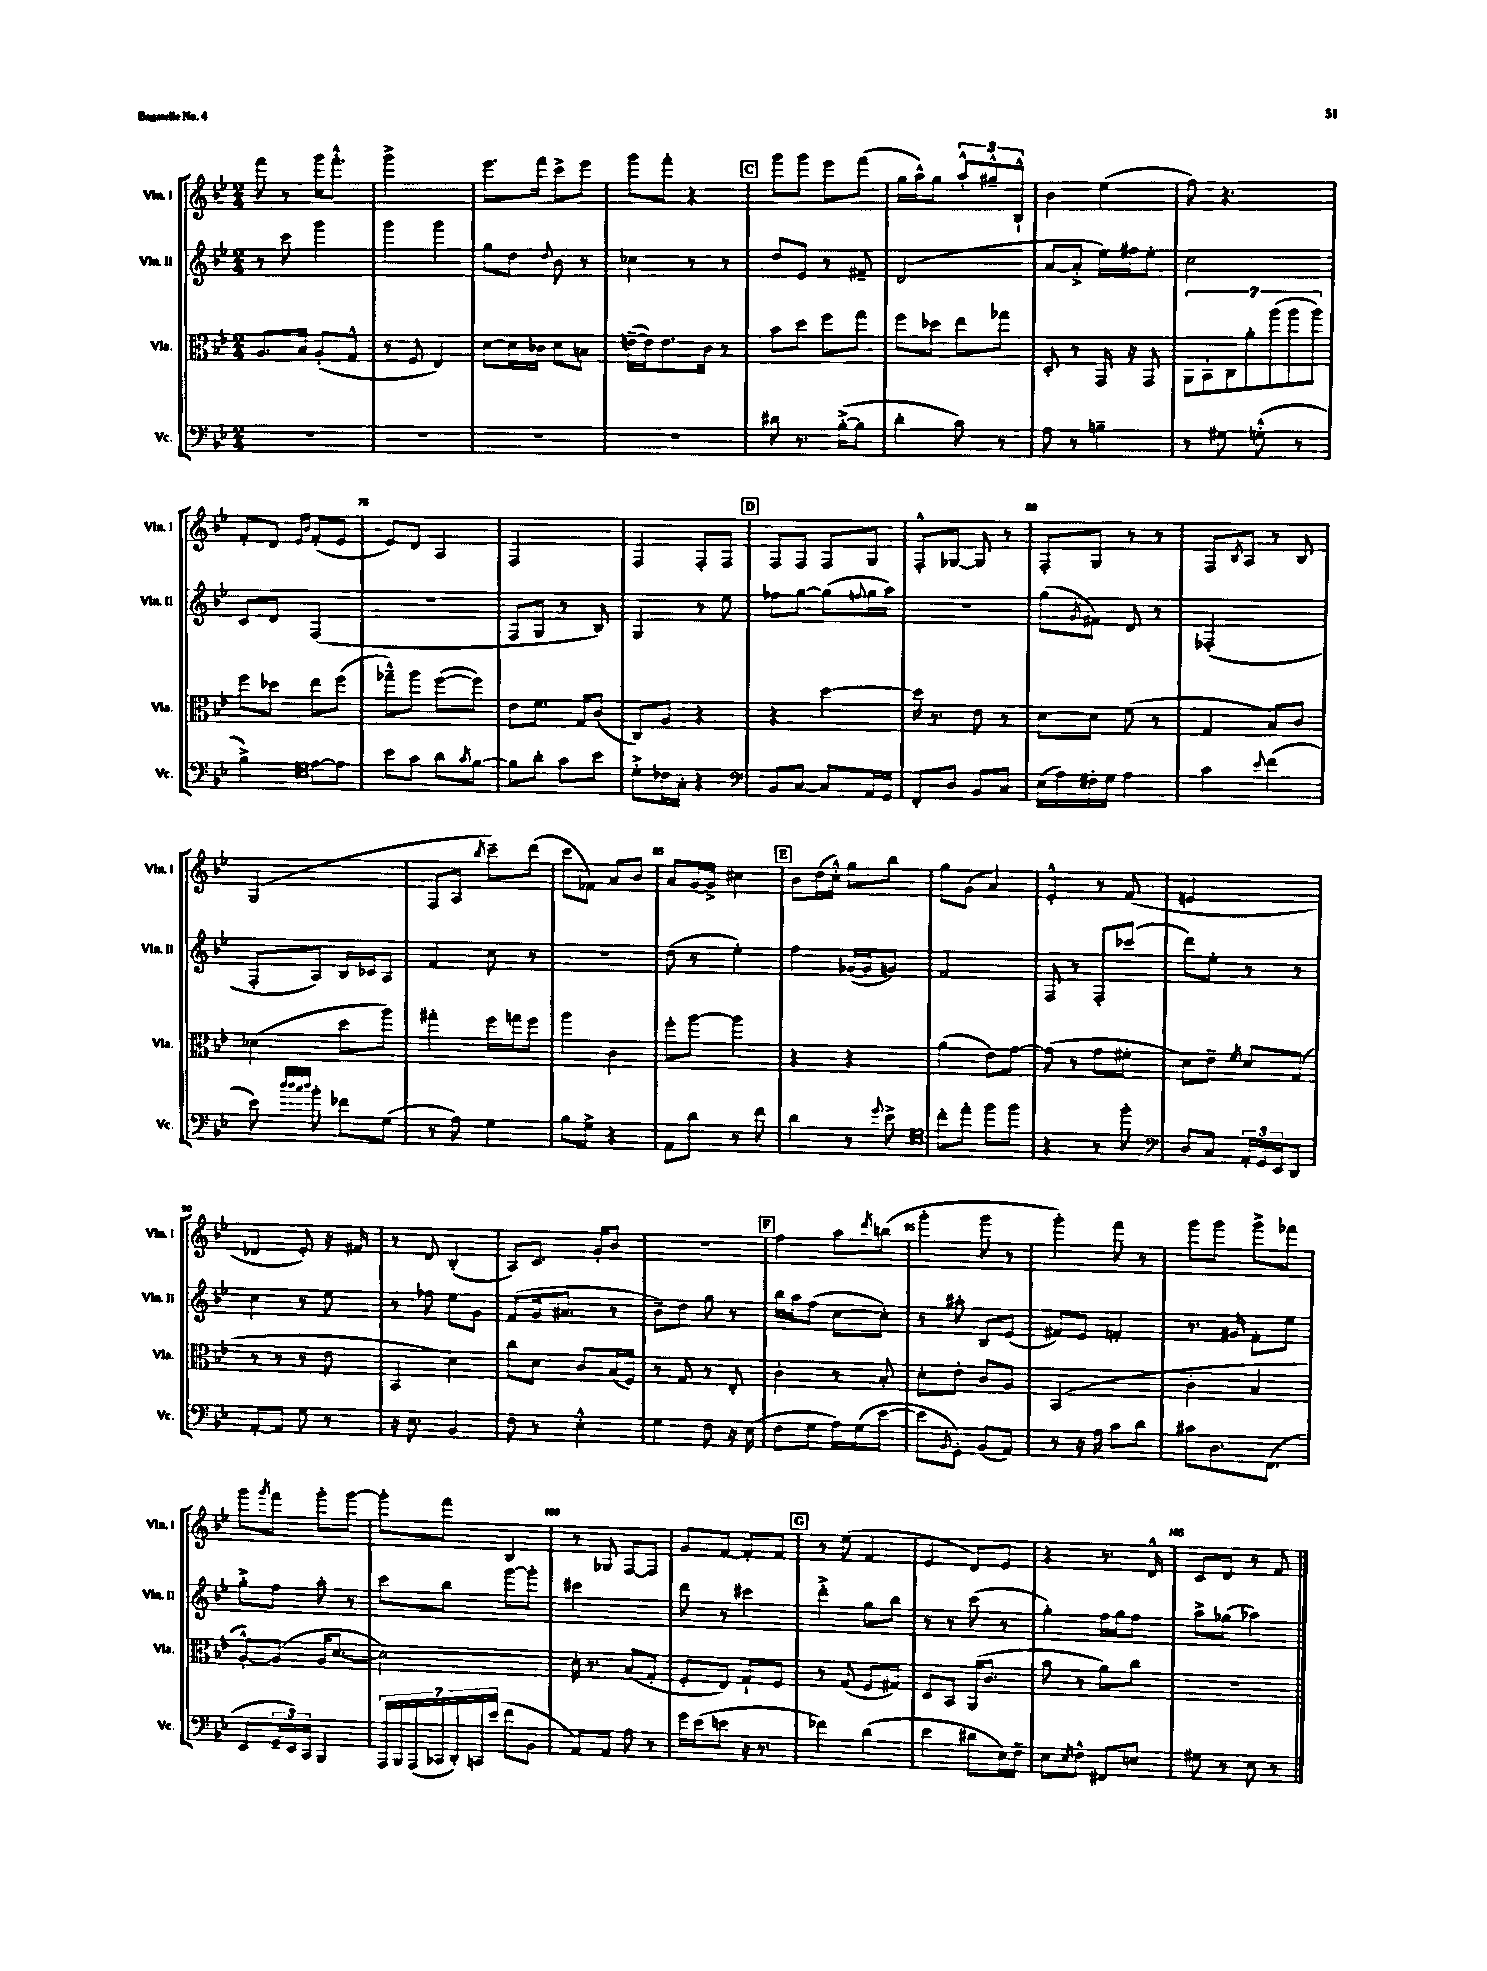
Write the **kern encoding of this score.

**kern	**kern	**kern	**kern
*part4	*part3	*part2	*part1
*staff4	*staff3	*staff2	*staff1
*I"Vc.	*I"Vla.	*I"Vln. II	*I"Vln. I
*I'Vc.	*I'Vla.	*I'Vln. II	*I'Vln. I
*clefF4	*clefC3	*clefG2	*clefG2
*k[b-e-]	*k[b-e-]	*k[b-e-]	*k[b-e-]
*M2/4	*M2/4	*M2/4	*M2/4
=66	=66	=66	=66
2r	8.A/L	8r	8fff\
.	.	8ccc\	8r
.	16B-/Jk	.	.
.	(8A'/L	4ggg\	16ggg\KL
.	.	.	8.fff'^^\J
.	8G^^/J	.	.
=67	=67	=67	=67
2r	8r	4ggg\	2ggg^\
.	8F/	.	.
.	4E-/)	4ggg\	.
=68	=68	=68	=68
2r	[8d\L	8gg\L	8.eee-\L
.	16d\L]	8dd\J	.
.	16c-X\JJ	.	16fff\Jk
.	.	8qqdd/	.
.	8d\L	8b-\	8ccc^\L
.	8Bn\J	8r	8eee-\J
=69	=69	=69	=69
2r	([16en~\LL	4cc-X\	8ggg\L
.	16e\J])	.	.
.	8.e\	.	8fff'\J
.	.	8r	4r
.	16c\Jk	.	.
.	8r	8r	.
!!LO:REH:place=s1:t=C
=70	=70	=70	=70
8d#X\	8b-\L	8dd/L	8ggg\L
8.r	8dd\J	8e-/J	8ggg\J
.	8ff\L	8r	8eee-\L
([16B-'^\KL	.	.	.
8B-\J]	8gg\J	8f#X~/	(8fff\J
=71	=71	=71	=71
4d'\	8ff\L	(2d/	16gg\LL
.	.	.	16aa^^\J)
.	8dd-X\J	.	8gg\J
8c\)	8ee-\L	.	12aa'^^/L
.	.	.	12gg#X~^^/
8r	8gg-X\J	.	.
.	.	.	12B-`^^/J
=72	=72	=72	=72
8A\	8D'/	[8a/L	4b-\
8r	8r	8a'^/J]	.
4Bn~\	16GG/	16ee-\LL)	(4ee-\
.	16r	16ff#X\J	.
.	8GG/	8ee-'\J	.
=73	=73	=73	=73
8r	14AA\L	2cc\	8ff\)
.	14BB-'\	.	.
8G#X\	.	.	4.r
.	14C\	.	.
.	14a'\	.	.
(8Gn'^^\	.	.	.
.	(14aa\	.	.
.	14aa\	.	.
8r	.	.	.
.	14aa\J)	.	.
!!LO:LB:g=z
=74	=74	=74	=74
4B-^\)	8ff\L	8c/L	8f'/L
.	8dd-X\J	8d/J	8d/J
*clefC4	*	*	*
.	.	.	16qqe-/LL
.	.	.	16qqb-/JJ
[8e-\L	8ee-\L	(4F/	(8f'/L
8e-\J]	(8ff\J	.	8e-/J
=75	=75	=75	=75
8b-\L	8gg-X~^^\L)	2r	8e-/L)
8g\J	8aa\J	.	8d/J
8a\L	([8ff\L	.	4A/
8qg/	.	.	.
[8f\J	8ff\J])	.	.
=76	=76	=76	=76
8f\L]	8e-\L	8F/L	2F/
8a'\J	8.f\J	8G/J	.
8g\L	.	8r	.
.	16G/KL	.	.
8b-\J	(8c/J	8B-/)	.
=77	=77	=77	=77
8d'^\L	8C/L)	4G/	4F/
16c-X\L	8A/J	.	.
16G'\JJ	.	.	.
4r	4r	8r	8F'/L
.	.	8ee-\	8F/J
!!LO:REH:place=s1:t=D
=78	=78	=78	=78
*clefF4	*	*	*
8BB-/L	4r	8ff-X\L	8F/L
[8C/J	.	[8gg\J	8F/J
8C/L]	[4dd\	(8gg\L]	8F/L
.	.	8qqffn/	.
16AA/L	.	16gg\L	8G/J
16GG/JJ	.	16aa\JJ)	.
=79	=79	=79	=79
8FF'/L	16dd\]	2r	8F'^^/L
.	8.r	.	.
8D/J	.	.	[8G-X/J
8BB-/L	8e-\	.	8G-/]
8C/J	8r	.	8r
=80	=80	=80	=80
(16E-\LL	[8d\L	(8gg\L	8F'/L
16A\)	.	.	.
.	.	8qg/	.
16F#X'\	8d\J]	8f#X\J)	8G/J
16G\JJ	.	.	.
4A\	(8f\	8d/	8r
.	8r	8r	8r
=81	=81	=81	=81
4c\	4G/	(2F-X'/	8F/L
.	.	.	8qB-/
.	.	.	8A/J
8qqe-/	.	.	.
(4f\	8B-/L)	.	8r
.	8c/J	.	8B-/
!!LO:LB:g=z
=82	=82	=82	=82
8e-\)	(4d-X\	8F'/L	(2G/
32qqdd/LLL	.	.	.
32qqdd/	.	.	.
32qqcc/	.	.	.
32qqdd/JJJ	.	.	.
8b-'\	.	8A/J)	.
8f-X\L	8dd\L	16B-/LL	.
.	.	16c-X/J	.
(8G\J	8aa\J)	8A/J	.
=83	=83	=83	=83
8r	4gg#X'\	4f/	8F/L
8A\)	.	.	8A/J
.	.	.	8qbb-/
4G\	16ff\LL	8cc\	8ccc~\L)
.	16ggn\J	.	.
.	8ff\J	8r	(8ddd\J
=84	=84	=84	=84
8B-\L	4aa\	2r	8ccc\L
8G^\J	.	.	8f-X\J)
4r	4c\	.	8a/L
.	.	.	8b-/J
=85	=85	=85	=85
8AA\L	8ff'\L	(8dd\	8a/L
8d\J	[8aa\J	8r	[16g/L
.	.	.	16g^/JJ]
8r	4aa\]	4ee-'\)	4cc#X\
8f\	.	.	.
!!LO:REH:place=s1:t=E
=86	=86	=86	=86
4d\	4r	4ff\	8b-\L
.	.	.	(16dd\L
.	.	.	16cc'^^\JJ)
8r	4r	([16g-X/LL	8gg\L
.	.	16g-/J]	.
8qqg/	.	.	.
8e-^\	.	8gn/J)	8bb-\J
=87	=87	=87	=87
*clefC4	*	*	*
8cc'\L	(4a\	2f/	8gg\L
8ee-'\J	.	.	(8g\J
8ff\L	8e-\L)	.	4a/)
8ff\J	[8g\J	.	.
=88	=88	=88	=88
4r	(8g\]	8F/	4e-'^^/
.	8r	8r	.
8r	8g\L	8F'/L	8r
8ff'\	8f#X'\J	(8ccc-X/J	(8f/
=89	=89	=89	=89
*clefF4	*	*	*
8D/L	8d\L)	8ddd\L)	2en/
8C/J	8e-~\J	8ee-'\J	.
.	8qf/	.	.
24AA'/LL	8d/L	8r	.
24GG/	.	.	.
24EE-/J	.	.	.
8DD/J	(8G/J	8r	.
!!LO:LB:g=z
=90	=90	=90	=90
[8AA'/L	8r	4cc\	4d-X/
8AA/J]	8r	.	.
8G\	8r	8r	8e-'/)
8r	8e-\	8ee-\	16r
.	.	.	16f#X/
=91	=91	=91	=91
16r	4BB-/	8r	8r
8.E-\	.	.	.
.	.	8ff-X\	8d/
4BB-/	4d\)	8ee-\L	(4B-'/
.	.	8g\J	.
=92	=92	=92	=92
8F\	8cc\L	(8f/L	8A/L)
8r	8d\J	16g/k	8.c/J
.	.	8.a#X/J	.
4E-'^^\	8c/L	.	.
.	.	.	16g'/KL
.	(16B-/L	8r	8b-/J
.	16F/JJ)	.	.
=93	=93	=93	=93
4G\	8r	8b-~\L)	2r
.	8G/	8dd\J	.
8F\	8r	8gg\	.
16r	8E-'/	8r	.
(16E-\	.	.	.
!!LO:REH:place=s1:t=F
=94	=94	=94	=94
8F\L	4c'\	16bb-\LL	4ff\
.	.	16aa\J	.
8G\J	.	(8ff\J	.
16A\LL)	8r	[8cc\L	8aa\L
(16G\J	.	.	.
.	.	.	8qddd/
[8e-\J	8B-'/	8cc'\J])	(8bbn\J
=95	=95	=95	=95
8e-\L]	8d'\L	8r	4ggg'\
8qBB-/	.	.	.
8GG'\J)	8e-'\J	8aa#X'\	.
(8BB-/L	8c/L	8B-/L	8ggg\
8AA/J)	8A/J	(8e-/J	8r
=96	=96	=96	=96
8r	(2BB-/	8f#X/L)	4ggg'\)
16r	.	8e-/J	.
16A\	.	.	.
8c\L	.	4fn'/	8fff\
8d\J	.	.	8r
=97	=97	=97	=97
8c#X\L	4c'\	8.r	8ggg\L
8.D\	.	.	8ggg\J
.	.	16g#X/	.
.	4B-/	8f'\L	8ggg^\L
(8.FF\J	.	.	.
.	.	8ee-\J	8fff-X\J
!!LO:LB:g=z
=98	=98	=98	=98
8EE-/L	[8A'^^/L)	8gg'^\L	8ggg\L
.	.	.	8qggg/
24GG~/L	(8A/J]	8ff\J	8fff\J
24EE-/)	.	.	.
24CC/JJ	.	.	.
4BBB-/	16A/KL	8aa'\	8ggg'\L
.	[8.d/J	.	.
.	.	8r	[8ggg\J
=99	=99	=99	=99
28AAA/LL	2d\_)	8ccc\L	8ggg'\L]
28BBB-/	.	.	.
(28AAA/	.	.	.
28CC-X/	.	.	.
.	.	8bb-\J	8fff\J
28DD'/)	.	.	.
28CCn/	.	.	.
(28e-/JJ	.	.	.
8f\L	.	[8ggg\L	4B-/
8BB-\J	.	8ggg'\J]	.
=100	=100	=100	=100
8AA/L)	16d'\]	2ccc#X\	8r
.	8.r	.	.
8AA/J	.	.	8G-X/
8A\	(8B-/L	.	[8F/L
8r	8G'/J	.	8F/J]
=101	=101	=101	=101
16g\LL	8F'/L	8ddd\	8g/L
(16e-\J	.	.	.
8en\J	8E-/J)	8r	[8f/J
16r	8G`/L	4ccc#X\	8f'/L]
8.r	.	.	.
.	8F/J	.	8f/J
!!LO:REH:place=s1:t=G
=102	=102	=102	=102
4f-X\)	8r	4ddd'^\	8r
.	(8G/	.	(8ee-\
(4d\	8F/L	8gg\L	4f/
.	8G#X/J)	8bb-\J	.
=103	=103	=103	=103
4e-\	8D/L	8r	4e-/
.	8BB-/J	8r	.
8d#X\L	(16AA/KL	(8ccc\	8d/L)
.	8.c/J	.	.
16E-\L)	.	8r	8e-/J
16F~\JJ	.	.	.
=104	=104	=104	=104
8E-\L	8b-\	4gg'\)	4r
8qE-/	.	.	.
8F^^\J	8r	.	.
8FF#X/L	8a\L)	16ff\LL	8.r
.	.	16gg\J	.
8En/J	8cc\J	8ff\J	.
.	.	.	16d^^/
=105	=105	=105	=105
8G#X\	2r	8aa^\L	8c/L
8r	.	(8gg-X\J	8d/J
8E-\	.	4aa-X\)	8r
8r	.	.	8f/
==	==	==	==
*-	*-	*-	*-
